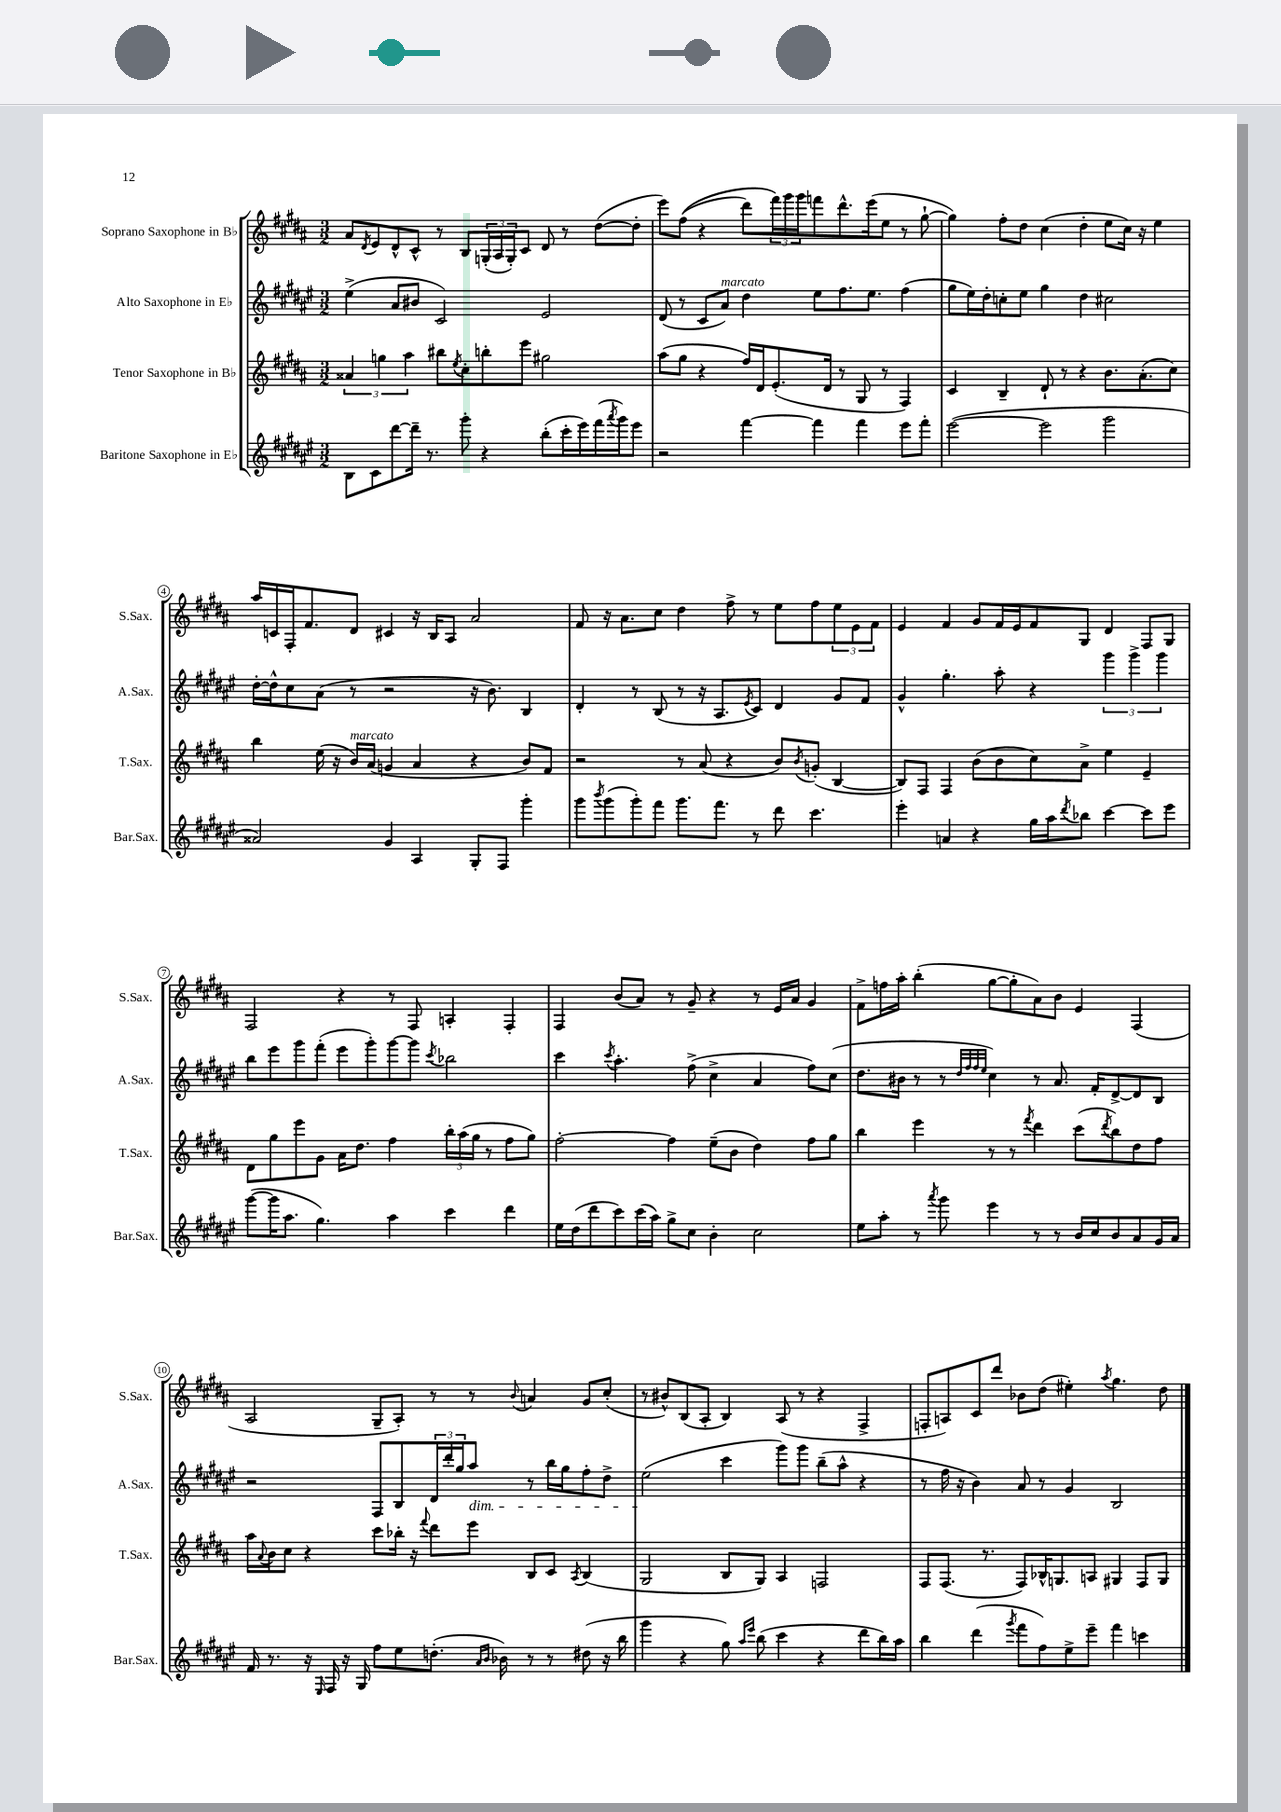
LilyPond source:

<<
\new StaffGroup <<
\new Staff = "s0" \with { instrumentName = "Soprano Saxophone in Bb" shortInstrumentName = "S.Sax." } {
    \clef treble \key b \major \numericTimeSignature \time 3/2
    ais'8 \acciaccatura { dis'8 } e'8 dis'8-^ cis'8-^ r8 b8 \tuplet 3/2 { g16-.( ais16 g16-.) } cis'8 dis'8 r8 dis''8~( dis''8-. |
    e'''8) fis''8(\( r4 dis'''8) \tuplet 3/2 { fis'''16\) gis'''16 gis'''16 } f'''8 dis'''8.-^ e'''16( e''8 r8 gis''8~-! |
    gis''4) fis''8-. dis''8 cis''4( dis''4-. e''8 cis''16) r16 e''4 |
    ais''16 c'16 fis16-. fis'8. dis'8 cis'4 r16 b16 ais8 ais'2 |
    fis'8 r16 ais'8. cis''8 dis''4 fis''8-> r8 e''8 fis''8 \tuplet 3/2 { e''8 e'8 fis'8 } |
    e'4 fis'4 gis'8 fis'16 e'16 fis'8 gis8 dis'4 fis8 gis8 |
    fis2 r4 r8 fis8 a4-. fis4-. |
    fis4 b'8( ais'8) r8 gis'8-- r4 r8 e'16 ais'16 gis'4 |
    fis'8-> f''16 ais''16-. b''4-.( gis''8~ gis''8-. ais'8) b'8 e'4 fis4( |
    ais2 gis8-- ais8-.) r8 r8 \appoggiatura { b'8 } a'4 gis'8 cis''8-.( |
    r8 bis'8-^) b8( ais8-. b4) ais8( r8 r4 fis4-> |
    f8-. a8) cis'8 dis'''8 bes'8 dis''8( eis''4-.) \acciaccatura { ais''8 } gis''4. dis''8 \bar "|." |
}
\new Staff = "s1" \with { instrumentName = "Alto Saxophone in Eb" shortInstrumentName = "A.Sax." } {
    \clef treble \key fis \major \numericTimeSignature \time 3/2
    eis''4->( ais'8 bis'8 cis'2) eis'2 |
    dis'8( r8 cis'8 ais'8^\markup { \italic "marcato" }) dis''4 eis''8 fis''8. eis''8. fis''4( |
    gis''8 eis''16) dis''16-. c''8-. eis''8 gis''4 dis''4 cis''2 |
    dis''16~-. dis''16-^ cis''8 ais'8( r8 r2 r16 b'8.) b4 |
    dis'4-. r8 b8( r8 r16 ais8. \acciaccatura { eis'8 } cis'8) dis'4 gis'8 fis'8 |
    gis'4-^ gis''4.-. ais''8-. r4 \tuplet 3/2 { gis'''4 gis'''4-> gis'''4 } |
    b''8 eis'''8 gis'''8 fis'''8-.( eis'''8 gis'''8-.) gis'''8~ gis'''8 \acciaccatura { cis'''8 } bes''2 |
    cis'''4 \acciaccatura { cis'''8 } ais''4.-. fis''8->( cis''4-> ais'4 fis''8) cis''8( |
    dis''8. bis'16 r8 r8 \grace { dis''32 fis''32 fis''32 eis''32 } cis''4) r8 ais'8. fis'16-. dis'8~-> dis'8 b8 |
    r2 fis8 b8 \tuplet 3/2 { dis'16 dis'''16-. gis''16 } ais''8\dim r8 b''16 gis''16 fis''8-. dis''8-> |
    eis''2\!( cis'''4 gis'''8) gis'''8 b''8--( ais''8-^ r4 |
    r8 fis''16 r16 b'4) ais'8 r8 gis'4 b2 \bar "|." |
}
\new Staff = "s2" \with { instrumentName = "Tenor Saxophone in Bb" shortInstrumentName = "T.Sax." } {
    \clef treble \key b \major \numericTimeSignature \time 3/2
    \tuplet 3/2 { aisis'4 g''4 ais''4 } bis''8 \acciaccatura { e''8 } cis''8-. b''8-. e'''8 gis''2 |
    ais''8( gis''8 r4 fis''16) dis'16 e'8.-.( dis'16 r8 gis8 r8 fis4) |
    cis'4 b4-- dis'8-! r8 r4 b'8. ais'8.-.( cis''8) |
    b''4 e''16( r16 b'16^\markup { \italic "marcato" }) ais'16( g'4 ais'4 r4 b'8) fis'8 |
    r2 r8 ais'8( r4 b'8) \acciaccatura { b'8 } g'8-.( b4~ |
    b8) fis8 fis4 b'8( b'8 cis''8) ais'8-> e''4 e'4-- |
    dis'8 gis''8 e'''8 gis'8 ais'16 dis''8. fis''4 \tuplet 3/2 { b''16-. ais''16( gis''16 } r8 fis''8 gis''8) |
    fis''2~-. fis''4 e''8--( b'8 dis''4) fis''8 gis''8 |
    b''4 e'''4 r8 r8 \acciaccatura { fis'''8 } dis'''4 cis'''8( \acciaccatura { dis'''8 } b''8) dis''8 fis''8 |
    ais''16 \appoggiatura { ais'8 } b'16 cis''8 r4 cis'''8 bes''16-. r16 \appoggiatura { fis'''8 } dis'''8 e'''8 b8 cis'8 \acciaccatura { ais8 } b4( |
    gis2 b8 gis8) ais4 f2 |
    fis8 fis8.( r8. fis8) bes16-^ g8. a8 gis4 fis8 gis8 \bar "|." |
}
\new Staff = "s3" \with { instrumentName = "Baritone Saxophone in Eb" shortInstrumentName = "Bar.Sax." } {
    \clef treble \key fis \major \numericTimeSignature \time 3/2
    b8 cis'8 dis'''8~ dis'''16-- r8. gis'''8-. r4 b''8-.( cis'''16-. eis'''16) fis'''16( \acciaccatura { ais'''8 } gis'''16) eis'''8 |
    r2 fis'''4~ fis'''4 fis'''4 eis'''8 fis'''8-. |
    eis'''2~( eis'''2 gis'''2 |
    aisis'2) gis'4 ais4 gis8-. fis8 gis'''4-. |
    gis'''8 \acciaccatura { b'''8 } gis'''8( gis'''8-.) fis'''8 gis'''8. fis'''8. r8 dis'''8 cis'''4. |
    eis'''4-. a'4 r4 gis''16 ais''16 \acciaccatura { dis'''8 } bes''8 cis'''4~ cis'''8 eis'''8 |
    gis'''8~( gis'''16 ais''8. gis''4.) ais''4 cis'''4 dis'''4 |
    eis''16 dis''16( dis'''8 cis'''8) cis'''16( ais''16) gis''8-> cis''8 b'4-. cis''2 |
    eis''8 ais''8-. r8 \acciaccatura { ais'''8 } gis'''8 eis'''4 r8 r8 b'16 cis''16 b'8 ais'8 gis'16 ais'16 |
    fis'16 r8. r16 \grace { eis16 } fis16 r16 gis16 fis''8 eis''8 d''8.-.( \grace { ais'16 b'16 } bes'16) r8 r8 dis''8( r16 b''16 |
    gis'''4 r4 gis''8) \grace { ais''16 eis'''16 } b''8( cis'''4 r4 dis'''8 b''16) ais''16 |
    b''4 dis'''4( \acciaccatura { gis'''8 } fis'''8 fis''8) eis''8-> eis'''8-- fis'''4 c'''4 \bar "|." |
}
>>
>>
\layout { \context { \Score \override BarNumber.stencil = #(make-stencil-circler 0.1 0.3 ly:text-interface::print) } }
